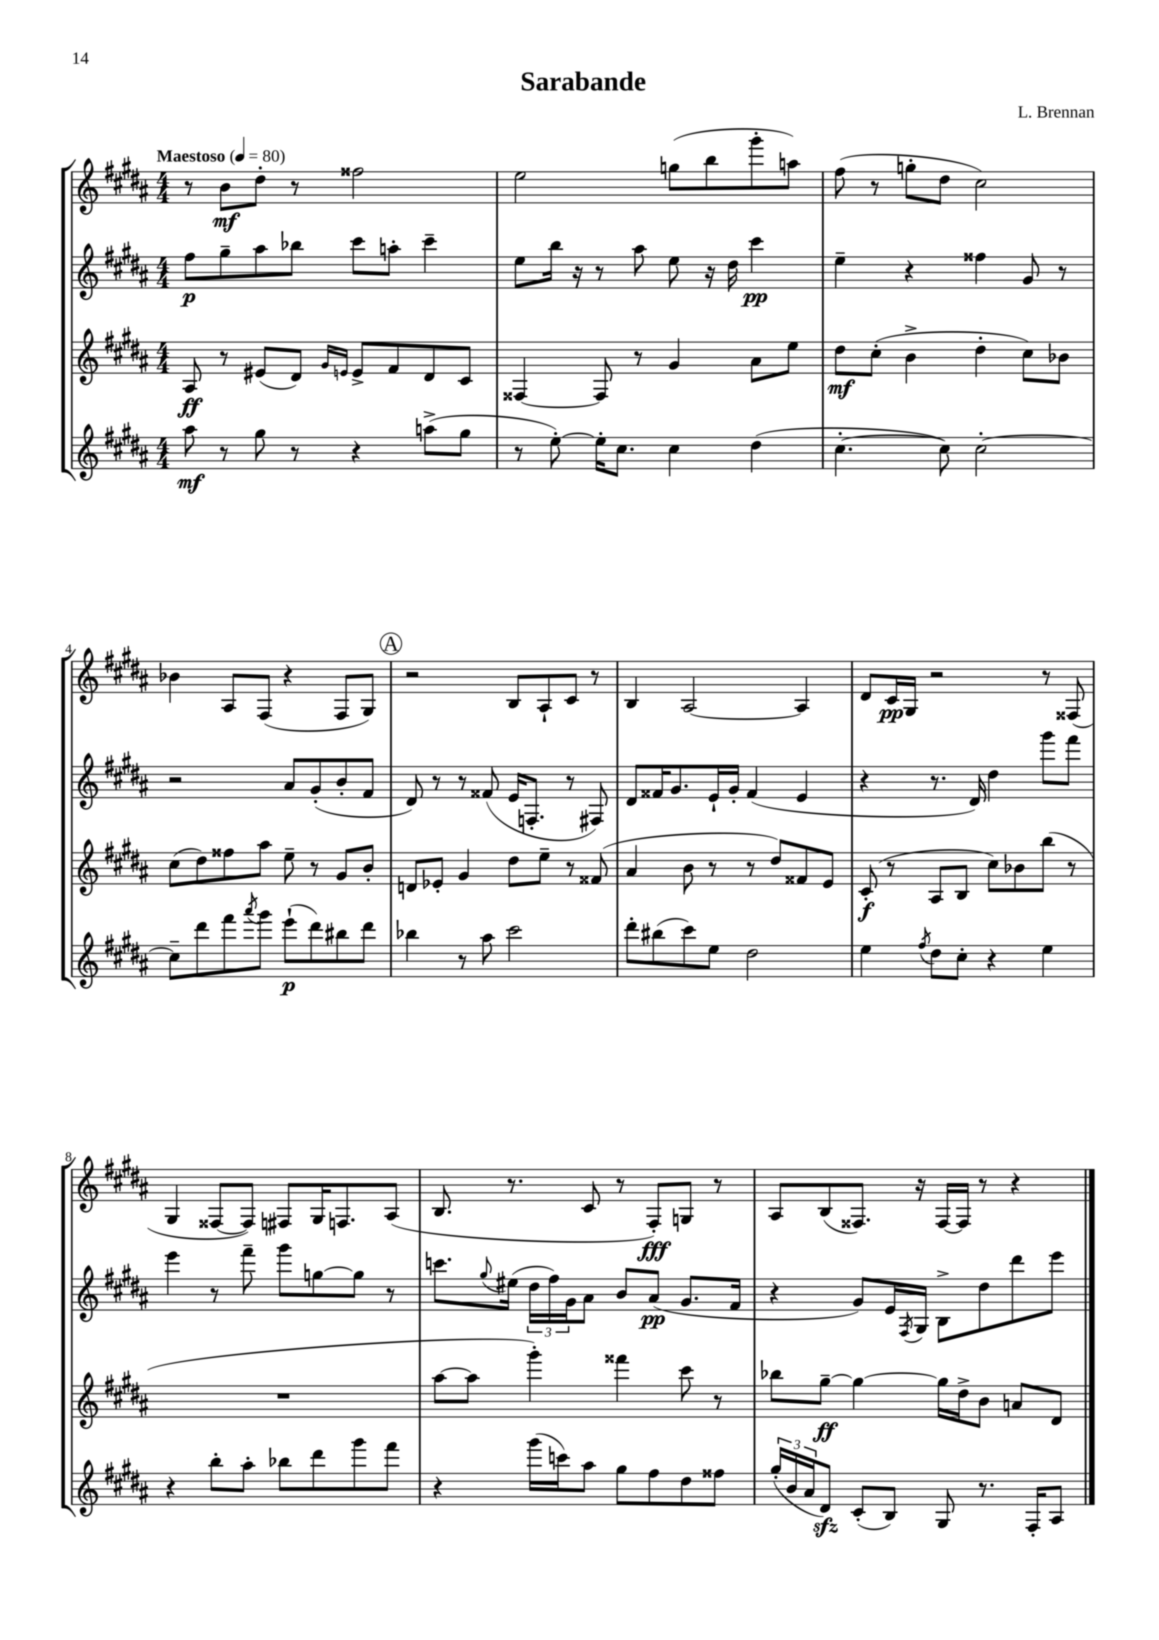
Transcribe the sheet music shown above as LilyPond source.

\header { title = "Sarabande" composer = "L. Brennan" }
<<
\new StaffGroup <<
\new Staff = "s0" {
    \clef treble \key b \major \numericTimeSignature \time 4/4 \tempo "Maestoso" 4 = 80
    r8 b'8\mf dis''8-. r8 fisis''2 |
    e''2 g''8( b''8 gis'''8-. a''8) |
    fis''8( r8 g''8-. dis''8 cis''2) |
    bes'4 ais8 fis8( r4 fis8 gis8) |
    \mark \markup { \circle "A" } r2 b8 ais8-! cis'8 r8 |
    b4 ais2~ ais4 |
    dis'8 cis'16\pp gis16 r2 r8 fisis8( |
    gis4 fisis8~ fisis8) fis8 gis16 f8. ais8( |
    b8. r8. cis'8 r8 fis8-.\fff) g8 r8 |
    ais8 b8( fisis8.) r16 fisis16~ fisis16 r8 r4 \bar "|." |
}
\new Staff = "s1" {
    \clef treble \key b \major \numericTimeSignature \time 4/4
    fis''8\p gis''8-- ais''8 bes''8 cis'''8 a''8-. cis'''4-- |
    e''8 b''16 r16 r8 ais''8 e''8 r16 dis''16 cis'''4\pp |
    e''4-- r4 fisis''4 gis'8 r8 |
    r2 ais'8 gis'8-.( b'8-. fis'8 |
    \mark \markup { \circle "A" } dis'8) r8 r8 fisis'8( e'16 f8.-. r8 fis8) |
    dis'8 fisis'16 gis'8. e'16-! gis'16-. fisis'4( e'4 |
    r4 r8. dis'16) dis''4 gis'''8 fis'''8 |
    e'''4 r8 fis'''8-- gis'''8 g''8~ g''8 r8 |
    c'''8. \appoggiatura { gis''8 } eis''16( \tuplet 3/2 { dis''16 fis''16) gis'16 } ais'8 b'8 ais'8\pp( gis'8. fis'16 |
    r4 gis'8) e'16 \acciaccatura { fis8 } gis16 b8-> dis''8 dis'''8 e'''8 \bar "|." |
}
\new Staff = "s2" {
    \clef treble \key b \major \numericTimeSignature \time 4/4
    ais8\ff r8 eis'8( dis'8) \grace { gis'16 e'16 } e'8-> fis'8 dis'8 cis'8 |
    fisis4~ fisis8 r8 gis'4 ais'8 e''8 |
    dis''8\mf cis''8-.( b'4-> dis''4-. cis''8) bes'8 |
    cis''8( dis''8) fisis''8 ais''8 e''8-- r8 gis'8 b'8-. |
    \mark \markup { \circle "A" } d'8 ees'8-. gis'4 dis''8 e''8-- r8 fisis'8( |
    ais'4 b'8 r8 r8 dis''8) fisis'8 e'8 |
    cis'8-.\f( r8 ais8 b8 cis''8) bes'8 b''8( r8 |
    R1 |
    ais''8~ ais''8 gis'''4-.) fisis'''4 cis'''8 r8 |
    bes''8 gis''8~--\ff gis''4~ gis''16 dis''16-> b'8 a'8 dis'8 \bar "|." |
}
\new Staff = "s3" {
    \clef treble \key b \major \numericTimeSignature \time 4/4
    ais''8\mf r8 gis''8 r8 r4 a''8->( gis''8 |
    r8 e''8~-.) e''16-. cis''8. cis''4 dis''4( |
    cis''4.~-. cis''8) cis''2~-. |
    cis''8-- dis'''8 fis'''8 \acciaccatura { ais'''8 } gis'''8 e'''8-!\p( dis'''8) bis''8 dis'''8 |
    \mark \markup { \circle "A" } bes''4 r8 ais''8 cis'''2 |
    dis'''8-. bis''8( cis'''8) e''8 dis''2 |
    e''4 \acciaccatura { fis''8 } dis''8 cis''8-. r4 e''4 |
    r4 b''8-. ais''8-. bes''8 dis'''8 gis'''8 fis'''8 |
    r4 gis'''16( c'''16) ais''8 gis''8 fis''8 dis''8 fisis''8 |
    \tuplet 3/2 { gis''16-.( b'16 ais'16 } dis'8\sfz) cis'8-.( b8) gis8 r8. fis16-. ais8 \bar "|." |
}
>>
>>
